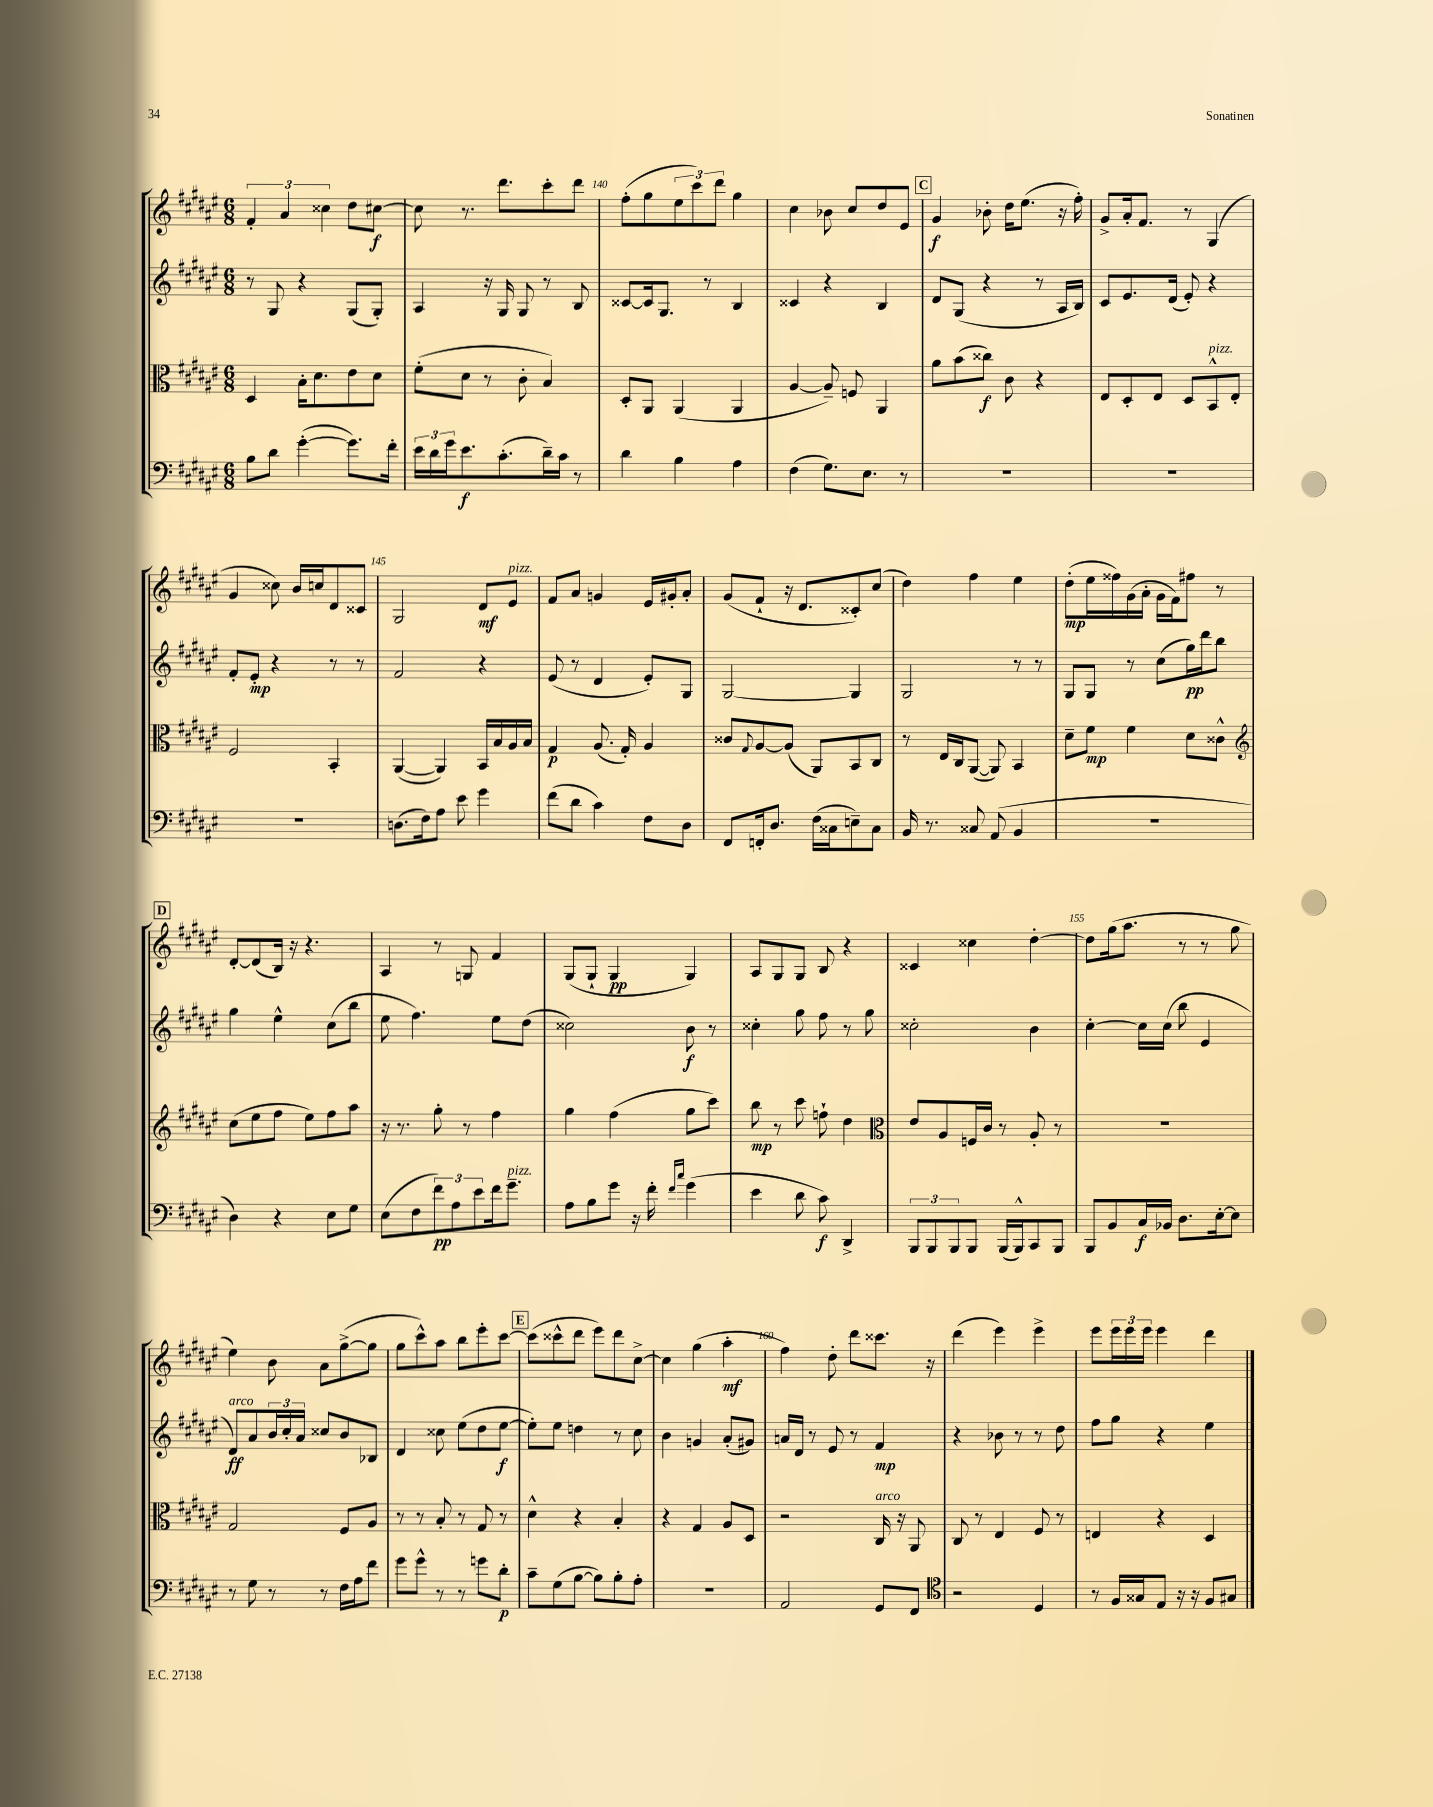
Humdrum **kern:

**kern	**dynam	**kern	**dynam	**kern	**dynam	**kern	**dynam
*part4	*part4	*part3	*part3	*part2	*part2	*part1	*part1
*staff4	*staff4	*staff3	*staff3	*staff2	*staff2	*staff1	*staff1
*clefF4	*	*clefC3	*	*clefG2	*	*clefG2	*
*k[f#c#g#d#a#e#]	*	*k[f#c#g#d#a#e#]	*	*k[f#c#g#d#a#e#]	*	*k[f#c#g#d#a#e#]	*
*M6/8	*	*M6/8	*	*M6/8	*	*M6/8	*
=138	=138	=138	=138	=138	=138	=138	=138
8B\L	.	4D#/	.	8r	.	6f#'/	.
8d#\J	.	.	.	8G#/	.	.	.
.	.	.	.	.	.	6a#/	.
([4g#'\	.	16B'\KL	.	4r	.	.	.
.	.	8.d#\	.	.	.	.	.
.	.	.	.	.	.	6cc##X\	.
8.g#\L])	.	8e#\	.	(8G#/L	.	8dd#\L	.
.	.	8d#\J	.	8G#'/J)	.	[8cc#X\J	f
16f#'\Jk	.	.	.	.	.	.	.
=139	=139	=139	=139	=139	=139	=139	=139
24e#\LL	.	(8f#'\L	.	4A#/	.	8cc#\]	.
24d#\	.	.	.	.	.	.	.
24g#\J	.	.	.	.	.	.	.
8.e#\	f	8d#\J	.	.	.	8.r	.
.	.	8r	.	16r	.	.	.
(8.c#'\	.	.	.	16G#/	.	8.ddd#\L	.
.	.	8c#'\	.	8G#/	.	.	.
16d#~\L)	.	4B/)	.	8r	.	8ccc#'\	.
16c#\JJ	.	.	.	.	.	.	.
8r	.	.	.	8B/	.	8ddd#\J	.
=140	=140	=140	=140	=140	=140	=140	=140
4d#\	.	8D#'/L	.	[8c##X/L	.	(8ff#'\L	.
.	.	8AA#/J	.	16c##/k]	.	8gg#\	.
.	.	.	.	8.G#/J	.	.	.
4B\	.	(4AA#/	.	.	.	12ee#\	.
.	.	.	.	.	.	12ccc#\)	.
.	.	.	.	8r	.	.	.
.	.	.	.	.	.	12ddd#\J	.
4A#\	.	4AA#/	.	4B/	.	4gg#\	.
=141	=141	=141	=141	=141	=141	=141	=141
(4F#\	.	[4A#/	.	4c##X/	.	4cc#\	.
8.G#\L)	.	8A#~/])	.	4r	.	8b-X\	.
.	.	8Fn/	.	.	.	8cc#/L	.
8.E#\J	.	.	.	.	.	.	.
.	.	4AA#/	.	4B/	.	8dd#/	.
8r	.	.	.	.	.	8e#/J	.
!!LO:REH:place=s1:t=C
=142	=142	=142	=142	=142	=142	=142	=142
2.r	.	8a#\L	.	8d#/L	.	4g#/	f
.	.	(8b\	.	(8G#/J	.	.	.
.	.	8cc##X\J)	f	4r	.	8b-X'\	.
.	.	8c#\	.	.	.	16dd#\KL	.
.	.	.	.	.	.	(8.ee#\J	.
.	.	4r	.	8r	.	.	.
.	.	.	.	16A#/LL	.	16r	.
.	.	.	.	16B/JJ)	.	16ff#'\)	.
=143	=143	=143	=143	=143	=143	=143	=143
2.r	.	8E#/L	.	8c#/L	.	8g#^/L	.
.	.	8D#'/	.	8.e#/	.	16a#'/k	.
.	.	.	.	.	.	8.f#/J	.
.	.	8E#/J	.	.	.	.	.
.	.	.	.	(16d#/Jk	.	.	.
.	.	8D#/L	.	8e#'/)	.	8r	.
!	!	!LO:TX:a:i:t=pizz.	!	!	!	!	!
.	.	8BB^^/	.	4r	.	(4G#/	.
.	.	8E#'/J	.	.	.	.	.
!!LO:LB:g=z
=144	=144	=144	=144	=144	=144	=144	=144
2.r	.	2F#/	.	8f#'/L	.	4g#/	.
.	.	.	.	8e#'/J	mp	.	.
.	.	.	.	4r	.	8cc##X\)	.
.	.	.	.	.	.	16b/LL	.
.	.	.	.	.	.	16ccn/J	.
.	.	4BB'/	.	8r	.	8d#/	.
.	.	.	.	8r	.	8c##X/J	.
=145	=145	=145	=145	=145	=145	=145	=145
(8.Dn\L	.	([4AA#/	.	2f#/	.	2G#/	.
16F#\k)	.	.	.	.	.	.	.
8A#\J	.	4AA#/])	.	.	.	.	.
8e#\	.	.	.	.	.	.	.
4g#\	.	16BB/LL	.	4r	.	8d#/L	mf
.	.	16B/	.	.	.	.	.
!	!	!	!	!	!	!LO:TX:a:i:t=pizz.	!
.	.	16A#/	.	.	.	8e#/J	.
.	.	16B/JJ	.	.	.	.	.
=146	=146	=146	=146	=146	=146	=146	=146
(8f#\L	.	4G#/	p	(8e#/	.	8f#/L	.
8d#\J	.	.	.	8r	.	8a#/J	.
4c#\)	.	(8.A#/	.	4d#/	.	4gn/	.
.	.	16G#'/)	.	.	.	.	.
8F#\L	.	4A#/	.	8e#'/L)	.	16e#/LL	.
.	.	.	.	.	.	16g#X'/J	.
8D#\J	.	.	.	8G#/J	.	8a#'/J	.
=147	=147	=147	=147	=147	=147	=147	=147
8FF#/L	.	8c##X/L	.	[2G#/	.	(8g#/L	.
.	.	8qqG#/	.	.	.	.	.
16FFn'/k	.	[8A#/	.	.	.	8f#`/J	.
8.D#/J	.	.	.	.	.	.	.
.	.	(8A#/J]	.	.	.	16r	.
.	.	.	.	.	.	8.d#/L	.
(16F#\LL	.	8AA#/L)	.	.	.	.	.
16C##X\J	.	.	.	.	.	.	.
8En~\)	.	8BB/	.	4G#/]	.	8c##X'/)	.
8C##\J	.	8C#/J	.	.	.	(8cc#/J	.
=148	=148	=148	=148	=148	=148	=148	=148
16BB/	.	8r	.	2G#/	.	4dd#\)	.
8.r	.	.	.	.	.	.	.
.	.	16E#/LL	.	.	.	.	.
.	.	16C#/J	.	.	.	.	.
8C##X/	.	([8AA#/J	.	.	.	4ff#\	.
(8AA#/	.	8AA#/])	.	.	.	.	.
4BB/	.	4BB/	.	8r	.	4ee#\	.
.	.	.	.	8r	.	.	.
=149	=149	=149	=149	=149	=149	=149	=149
2.r	.	8d#~\L	.	8G#/L	.	(8dd#'\L	mp
.	.	8f#\J	mp	8G#/J	.	16ee#\L	.
.	.	.	.	.	.	16ff##X\)	.
.	.	4f#\	.	8r	.	(16g#\	.
.	.	.	.	.	.	16a#'\JJ	.
.	.	.	.	(8cc#\L	.	16g#\LL	.
.	.	.	.	.	.	16f#\J)	.
.	.	8d#\L	.	16gg#\L)	pp	8ff#X\J	.
.	.	.	.	16ddd#\J	.	.	.
.	.	8c##X^^\J	.	8bb\J	.	8r	.
!!LO:LB:g=z
!!LO:REH:place=s1:t=D
=150	=150	=150	=150	=150	=150	=150	=150
*	*	*clefG2	*	*	*	*	*
4D#\)	.	(8cc#\L	.	4gg#\	.	[8d#'/L	.
.	.	8ee#\	.	.	.	(8d#/]	.
4r	.	8ff#\J	.	4ee#^^\	.	16B/Jk)	.
.	.	.	.	.	.	16r	.
.	.	8ee#\L)	.	.	.	4.r	.
8E#\L	.	8ff#\	.	(8cc#\L	.	.	.
8G#\J	.	8aa#\J	.	8bb\J	.	.	.
=151	=151	=151	=151	=151	=151	=151	=151
(8E#\L	.	16r	.	8ee#\	.	4A#/	.
.	.	8.r	.	.	.	.	.
8F#\	.	.	.	4.ff#\)	.	.	.
12f#\)	pp	8gg#'\	.	.	.	8r	.
12A#\	.	.	.	.	.	.	.
.	.	8r	.	.	.	8Gn/	.
12e#\	.	.	.	.	.	.	.
16f#\k	.	4ff#\	.	8ee#\L	.	4f#/	.
!LO:TX:a:i:t=pizz.	!	!	!	!	!	!	!
8.g#~\J	.	.	.	.	.	.	.
.	.	.	.	(8dd#\J	.	.	.
=152	=152	=152	=152	=152	=152	=152	=152
8A#\L	.	4gg#\	.	2cc##X\)	.	(8G#/L	.
8B\	.	.	.	.	.	8G#`/J	.
8g#\J	.	(4ff#\	.	.	.	4G#/	pp
16r	.	.	.	.	.	.	.
16f#'\	.	.	.	.	.	.	.
16qqf#/LL	.	.	.	.	.	.	.
16qqcc#/JJ	.	.	.	.	.	.	.
(4g#\	.	8gg#\L	.	8b\	f	4G#/)	.
.	.	8ccc#\J)	.	8r	.	.	.
=153	=153	=153	=153	=153	=153	=153	=153
4e#\	.	8bb\	mp	4cc##X'\	.	8A#/L	.
.	.	8r	.	.	.	8G#/	.
8d#\	.	8ccc#\	.	8gg#\	.	8G#/J	.
8c#\)	f	8ffn`\	.	8ff#\	.	8B/	.
4DD#^/	.	4dd#\	.	8r	.	4r	.
.	.	.	.	8gg#\	.	.	.
=154	=154	=154	=154	=154	=154	=154	=154
*	*	*clefC3	*	*	*	*	*
12BBB/L	.	8e#/L	.	2cc##X'\	.	4c##X/	.
12BBB/	.	.	.	.	.	.	.
.	.	8A#/	.	.	.	.	.
12BBB/	.	.	.	.	.	.	.
8BBB/J	.	16Fn/L	.	.	.	4cc##X\	.
.	.	16c#/JJ	.	.	.	.	.
(16BBB/LL	.	8r	.	.	.	.	.
16BBB^^/J)	.	.	.	.	.	.	.
8CC#/	.	8A#'/	.	4b\	.	[4dd#'\	.
8BBB/J	.	8r	.	.	.	.	.
=155	=155	=155	=155	=155	=155	=155	=155
8BBB/L	.	2.r	.	[4cc#'\	.	8dd#\L]	.
8BB/	.	.	.	.	.	(16gg#\k	.
.	.	.	.	.	.	8.aa#\J	.
16C#/L	f	.	.	16cc#\LL]	.	.	.
16BB-X/JJ	.	.	.	(16cc#\JJ	.	.	.
8.D#\L	.	.	.	8bb\	.	8r	.
.	.	.	.	4e#/	.	8r	.
[16E#'\k	.	.	.	.	.	.	.
8E#\J]	.	.	.	.	.	8gg#\	.
!!LO:LB:g=z
=156	=156	=156	=156	=156	=156	=156	=156
!	!	!	!	!LO:TX:a:i:t=arco	!	!	!
8r	.	2G#/	.	8d#/L)	ff	4ee#\)	.
8G#\	.	.	.	8a#/	.	.	.
8r	.	.	.	24b/L	.	8b\	.
.	.	.	.	24cc#'/	.	.	.
.	.	.	.	24a#/JJ	.	.	.
8r	.	.	.	8cc##X/L	.	8a#\L	.
16F#\LL	.	8F#/L	.	8b/	.	([8gg#^\	.
16A#\J	.	.	.	.	.	.	.
8f#\J	.	8A#/J	.	8B-X/J	.	8gg#\J]	.
=157	=157	=157	=157	=157	=157	=157	=157
8g#\L	.	8r	.	4d#/	.	8gg#\L	.
8g#^^\J	.	8r	.	.	.	8ccc#^^\)	.
8r	.	8B'/	.	8cc##X\	.	8aa#\J	.
8r	.	8r	.	(8ee#\L	.	8bb\L	.
8gn\L	.	8G#/	.	8dd#\	.	8eee#'\	.
8d#'\J	p	8r	.	[8ee#\J	f	[8ccc#\J	.
!!LO:REH:place=s1:t=E
=158	=158	=158	=158	=158	=158	=158	=158
8c#~\L	.	4d#^^\	.	8ee#'\L])	.	(8ccc#\L]	.
(8G#\	.	.	.	8ee#\J	.	8ccc##X^^\	.
[8B\J	.	4r	.	4ddn\	.	8ddd#\J	.
8B\L])	.	.	.	.	.	8eee#\L)	.
8B'\	.	4B'/	.	8r	.	8ddd#\	.
8A#'\J	.	.	.	8cc#\	.	[8cc#^\J	.
=159	=159	=159	=159	=159	=159	=159	=159
2.r	.	4r	.	4b\	.	4cc#\]	.
.	.	4G#/	.	4gn/	.	(4gg#\	.
.	.	8A#/L	.	(8a#'/L	.	4aa#'\	mf
.	.	8D#/J	.	8g#X/J)	.	.	.
=160	=160	=160	=160	=160	=160	=160	=160
2AA#/	.	2r	.	16an/LL	.	4ff#\)	.
.	.	.	.	16d#/JJ	.	.	.
.	.	.	.	8r	.	.	.
.	.	.	.	8e#/	.	8dd#'\	.
.	.	.	.	8r	.	8ddd#\L	.
!	!	!LO:TX:a:i:t=arco	!	!	!	!	!
8GG#/L	.	16C#/	.	4f#/	mp	8.ccc##X\J	.
.	.	16r	.	.	.	.	.
8FF#/J	.	8AA#/	.	.	.	.	.
.	.	.	.	.	.	16r	.
=161	=161	=161	=161	=161	=161	=161	=161
*clefC4	*	*	*	*	*	*	*
2r	.	8C#/	.	4r	.	(4ddd#\	.
.	.	8r	.	.	.	.	.
.	.	4E#/	.	8b-X\	.	4eee#\)	.
.	.	.	.	8r	.	.	.
4D#/	.	8F#/	.	8r	.	4eee#^\	.
.	.	8r	.	8dd#\	.	.	.
=162	=162	=162	=162	=162	=162	=162	=162
8r	.	4En/	.	8ff#\L	.	8eee#\L	.
16F#/LL	.	.	.	8gg#\J	.	24eee#\L	.
.	.	.	.	.	.	24eee#\	.
16G##X/J	.	.	.	.	.	.	.
.	.	.	.	.	.	24eee#\JJ	.
8E#/J	.	4r	.	4r	.	4eee#\	.
16r	.	.	.	.	.	.	.
16r	.	.	.	.	.	.	.
8F#/L	.	4D#/	.	4ee#\	.	4ddd#\	.
8G#X/J	.	.	.	.	.	.	.
==	==	==	==	==	==	==	==
*-	*-	*-	*-	*-	*-	*-	*-
